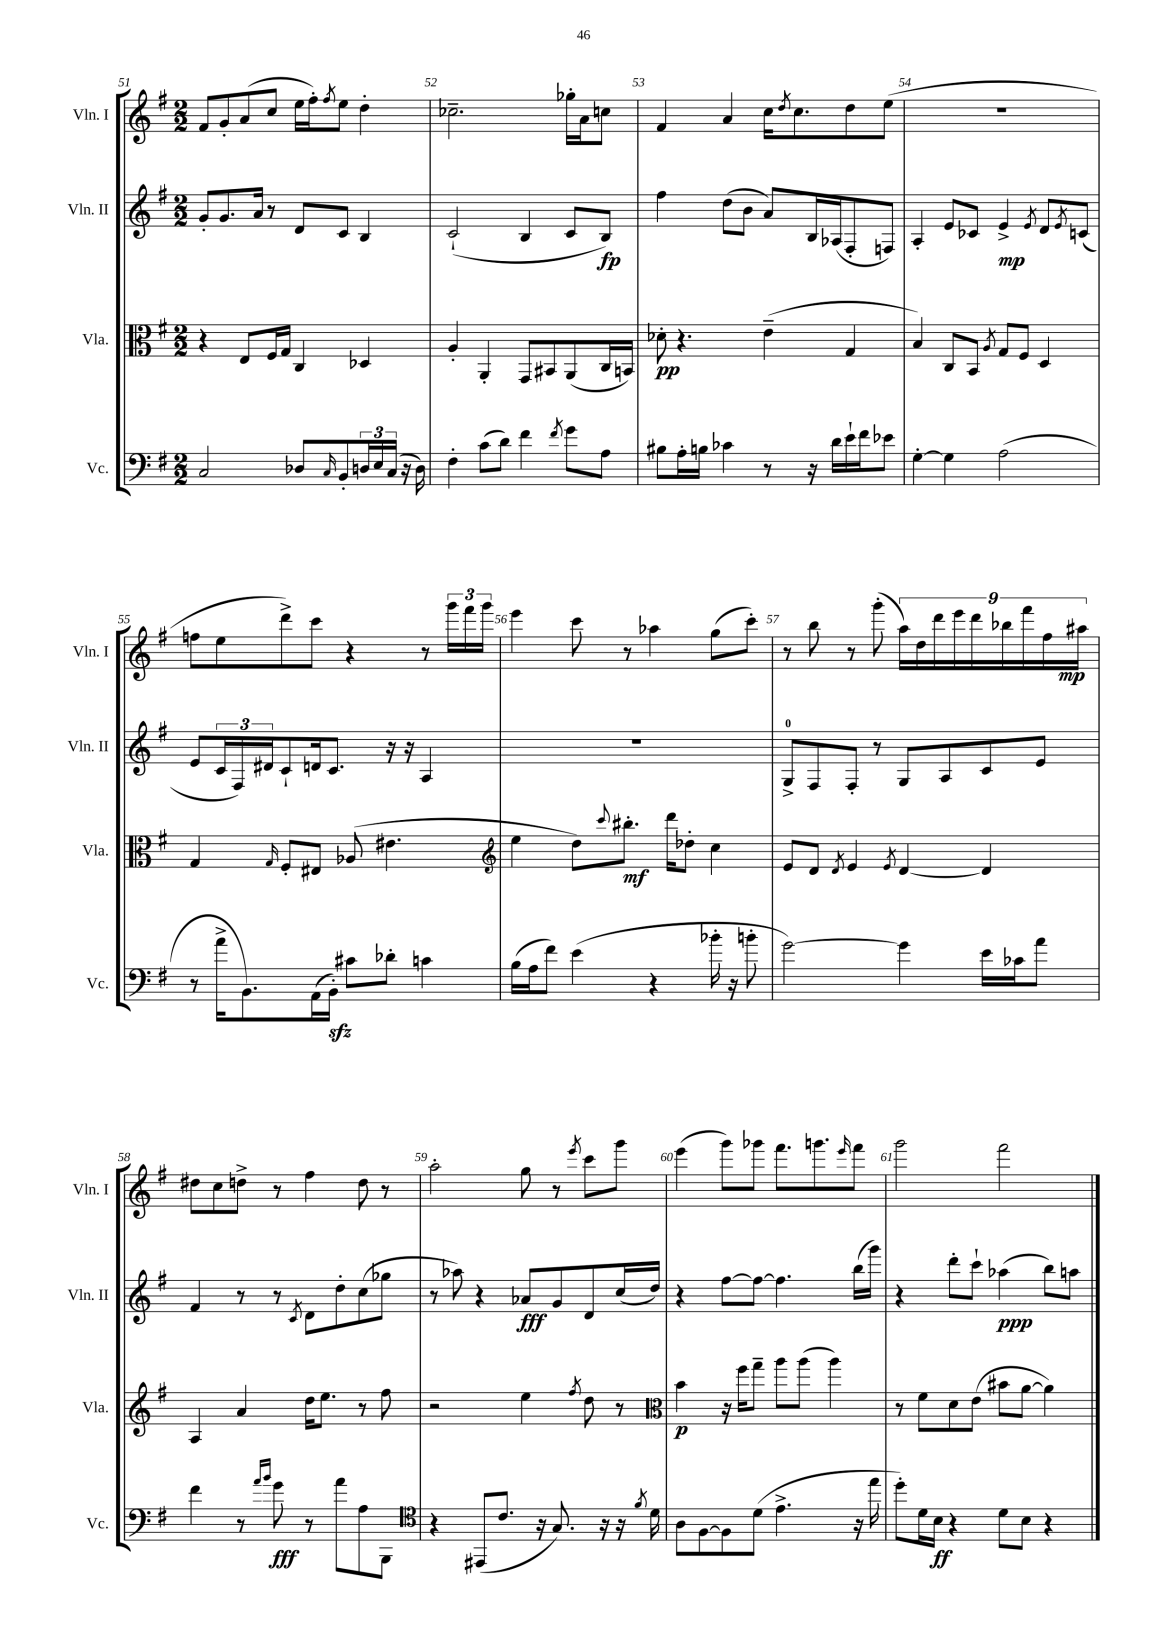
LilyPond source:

<<
\new StaffGroup <<
\new Staff = "s0" \with { instrumentName = "Vln. I" shortInstrumentName = "Vln. I" } {
    \clef treble \key g \major \numericTimeSignature \time 2/2
    fis'8 g'8-. a'8( c''8 e''16 fis''16-.) \acciaccatura { fis''8 } e''8 d''4-. |
    ces''2.-- ges''16-. a'16 c''8 |
    fis'4 a'4 c''16 \acciaccatura { d''8 } c''8. d''8 e''8( |
    R1 |
    f''8 e''8 d'''8->) c'''8 r4 r8 \tuplet 3/2 { g'''16 fis'''16 g'''16 } |
    e'''4 c'''8 r8 aes''4 g''8( c'''8-.) |
    r8 b''8 r8 g'''8-.( \tuplet 9/8 { a''16) d''16 d'''16 e'''16 d'''16 bes''16 fis'''16 fis''16 ais''16\mp } |
    dis''8 c''8 d''8-> r8 fis''4 d''8 r8 |
    a''2-. g''8 r8 \acciaccatura { e'''8 } c'''8 g'''8 |
    e'''4( g'''8) ges'''8 fis'''8. g'''8. \grace { e'''16 } fis'''8 |
    g'''2 fis'''2 \bar "|." |
}
\new Staff = "s1" \with { instrumentName = "Vln. II" shortInstrumentName = "Vln. II" } {
    \clef treble \key g \major \numericTimeSignature \time 2/2
    g'8-. g'8. a'16 r8 d'8 c'8 b4 |
    c'2-!( b4 c'8 b8\fp) |
    fis''4 d''8( b'8 a'8) b16 aes16( fis8-. f8) |
    a4-. e'8 ces'8 e'4->\mp \acciaccatura { e'8 } d'8 \acciaccatura { e'8 } c'8( |
    e'8 \tuplet 3/2 { c'16 fis16) dis'16 } c'8-! d'16 c'8. r16 r16 a4 |
    R1 |
    g8-0-> fis8 fis8-. r8 g8 a8 c'8 e'8 |
    fis'4 r8 r8 \acciaccatura { c'8 } d'8 d''8-. c''8( ges''8 |
    r8 aes''8) r4 aes'8\fff g'8 d'8 c''16( d''16) |
    r4 fis''8~ fis''8~ fis''4. b''16( g'''16) |
    r4 d'''8-. c'''8-! aes''4\ppp( b''8) a''8 \bar "|." |
}
\new Staff = "s2" \with { instrumentName = "Vla." shortInstrumentName = "Vla." } {
    \clef alto \key g \major \numericTimeSignature \time 2/2
    r4 e8 fis16 g16 c4 des4 |
    a4-. a,4-. g,8 bis,8 a,8( c16 b,16) |
    des'8-.\pp r4. e'4--( g4 |
    b4) c8 b,8 \acciaccatura { a8 } g8 fis8 d4 |
    g4 \grace { g16 } fis8-. eis8 aes8( eis'4. |
    \clef treble e''4 d''8) \appoggiatura { c'''8 } bis''8.-.\mf d'''16 des''8-. c''4 |
    e'8 d'8 \acciaccatura { d'8 } e'4 \acciaccatura { e'8 } d'4~ d'4 |
    a4 a'4 d''16 e''8. r8 fis''8 |
    r2 e''4 \acciaccatura { fis''8 } d''8 r8 |
    \clef alto b'4\p r16 fis''16 g''8-- a''8 a''8( a''4) |
    r8 fis'8 d'8 e'8( bis'8 a'8~ a'4) \bar "|." |
}
\new Staff = "s3" \with { instrumentName = "Vc." shortInstrumentName = "Vc." } {
    \clef bass \key g \major \numericTimeSignature \time 2/2
    c2 des8 \grace { c16 } b,8-. \tuplet 3/2 { d16 e16 c16( } r16 d16) |
    fis4-. c'8( d'8) fis'4 \acciaccatura { fis'8 } g'8 a8 |
    bis8 a16-. b16 ces'4 r8 r16 d'16 e'16-! fis'16 ees'8 |
    g4~-. g4 a2( |
    r8 a'16-> b,8.) a,16( b,16-.\sfz) cis'8 des'8-. c'4 |
    b16( a16 fis'8) e'4( r4 bes'16-. r16 b'8-. |
    g'2~) g'4 e'16 ces'16 a'8 |
    fis'4 r8 \grace { a'16 b'16 } g'8\fff r8 a'8 a8 b,,8 |
    \clef tenor r4 eis,8( c'8. r16 g8.) r16 r16 \acciaccatura { fis'8 } d'16 |
    a8 fis8~ fis8 d'8( e'4.-> r16 e''16 |
    d''8-.) d'16 b16\ff r4 d'8 b8 r4 \bar "|." |
}
>>
>>
\layout { \context { \Score currentBarNumber = #51 \override BarNumber.break-visibility = ##(#f #t #t) barNumberVisibility = #all-bar-numbers-visible } }
